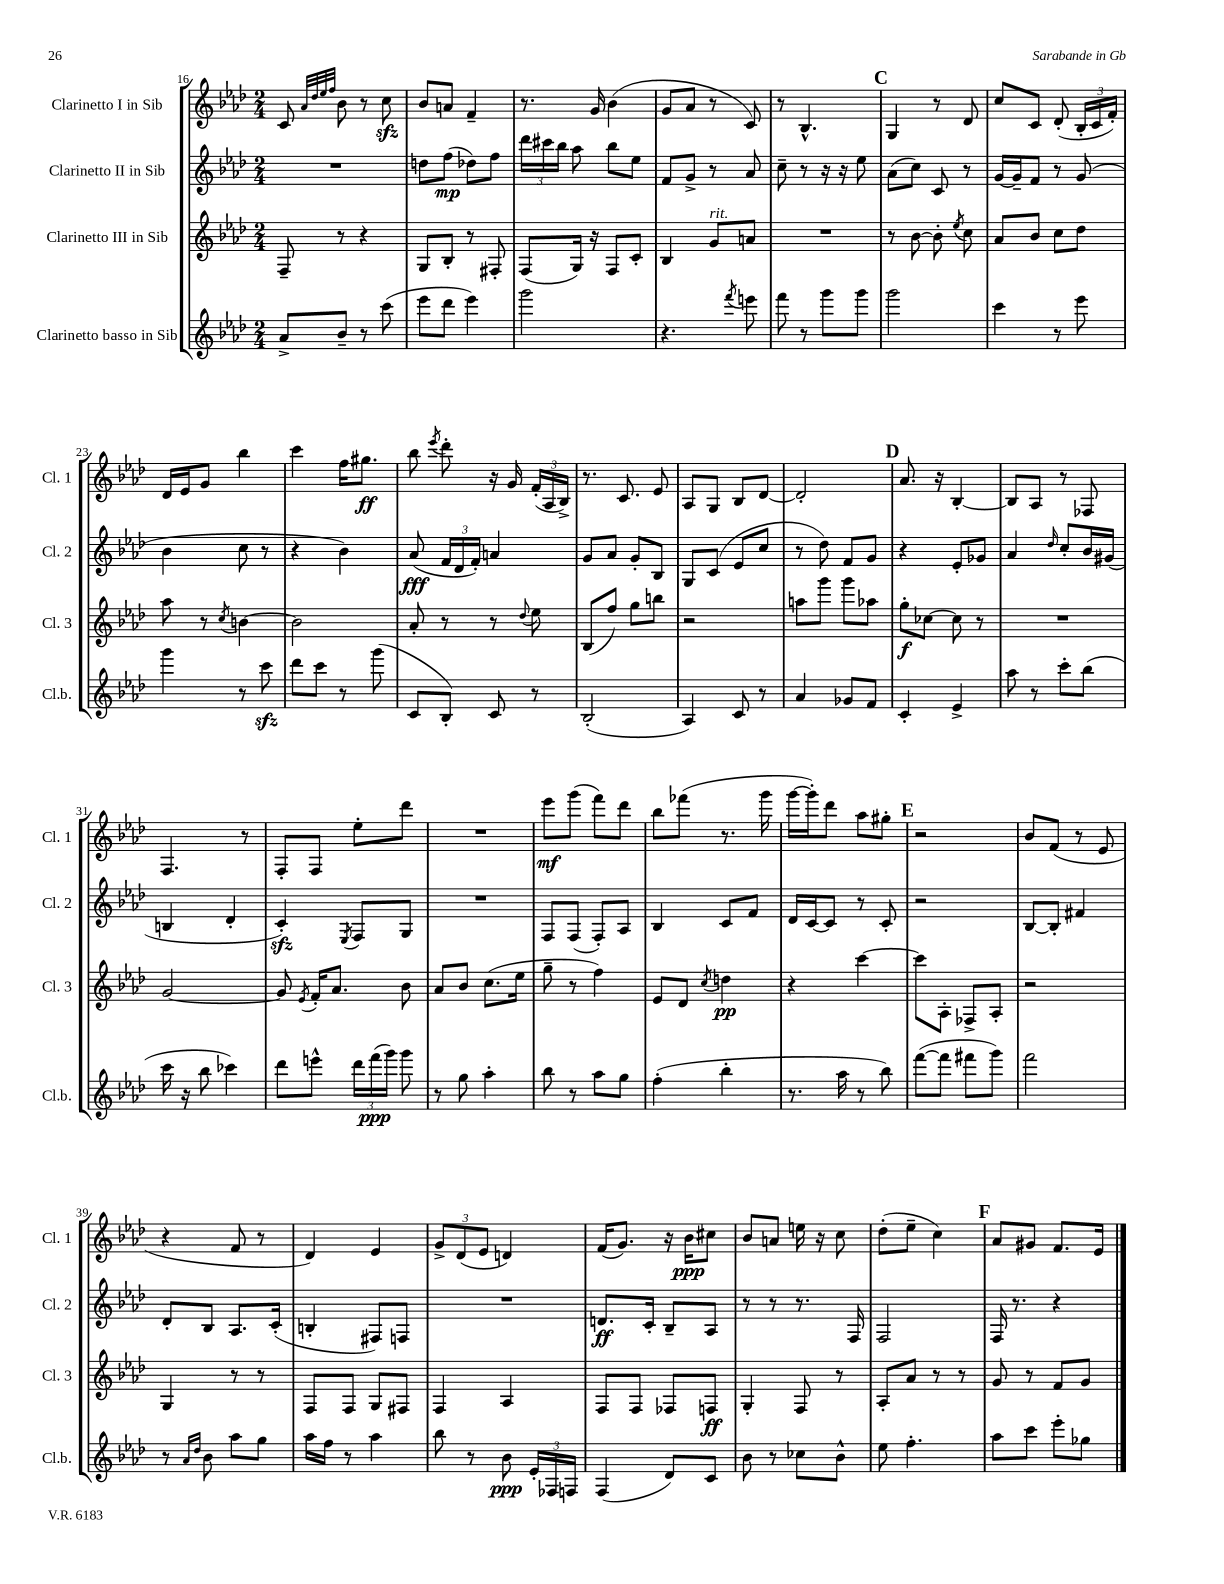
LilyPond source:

<<
\new StaffGroup <<
\new Staff = "s0" \with { instrumentName = "Clarinetto I in Sib" shortInstrumentName = "Cl. 1" } {
    \clef treble \key aes \major \numericTimeSignature \time 2/4
    \autoBeamOff c'8 \grace { aes'32[ des''32 ees''32 f''32] } bes'8 r8 c''8\sfz |
    bes'8[ a'8] f'4-- |
    r8. g'16 bes'4( |
    g'8[ aes'8] r8 c'8) |
    r8 bes4.-^ |
    \mark \markup { \bold "C" } g4 r8 des'8 |
    c''8[ c'8] des'8-.( \tuplet 3/2 { bes16[-. c'16 f'16]-.) } |
    des'16[ ees'16 g'8] bes''4 |
    c'''4 f''16[ gis''8.]\ff |
    bes''8 \acciaccatura { ees'''8 } des'''8-. r16 g'16 \tuplet 3/2 { f'16[-.( aes16 bes16]->) } |
    r8. c'8. ees'8 |
    aes8[ g8] bes8[ des'8]~ |
    des'2-. |
    \mark \markup { \bold "D" } aes'8. r16 bes4~-. |
    bes8[ aes8] r8 fes8 |
    f4. r8 |
    f8[-. f8] ees''8[-. des'''8] |
    R2 |
    ees'''8[\mf g'''8]( f'''8[) des'''8] |
    bes''8[ fes'''8]( r8. g'''16 |
    g'''16[~ g'''16-.) des'''8] aes''8[ gis''8]-. |
    \mark \markup { \bold "E" } r2 |
    bes'8[ f'8]( r8 ees'8 |
    r4 f'8 r8 |
    des'4) ees'4 |
    \tuplet 3/2 { g'8[-> des'8( ees'8] } d'4) |
    f'16[( g'8.]) r16 bes'16[\ppp cis''8] |
    bes'8[ a'8] e''16 r16 c''8 |
    des''8[-.( ees''8]-- c''4) |
    \mark \markup { \bold "F" } aes'8[ gis'8] f'8.[ ees'16] \bar "|." |
}
\new Staff = "s1" \with { instrumentName = "Clarinetto II in Sib" shortInstrumentName = "Cl. 2" } {
    \clef treble \key aes \major \numericTimeSignature \time 2/4
    \autoBeamOff R2 |
    d''8[ f''8]\mp( des''8[) f''8] |
    \tuplet 3/2 { des'''16[ cis'''16 bes''16] } aes''8 bes''8[ ees''8] |
    f'8[ g'8]-> r8 aes'8 |
    c''8-- r8 r16 r16 ees''8 |
    \mark \markup { \bold "C" } aes'8[( c''8]) c'8 r8 |
    g'16[~ g'16-- f'8] r8 g'8( |
    bes'4 c''8 r8 |
    r4 bes'4) |
    aes'8\fff( \tuplet 3/2 { f'16[ des'16 f'16]-.) } a'4 |
    g'8[ aes'8] g'8[-. bes8] |
    g8[ c'8]( ees'8[ c''8] |
    r8 des''8) f'8[ g'8] |
    \mark \markup { \bold "D" } r4 ees'8[-. ges'8] |
    aes'4 \grace { des''16 } c''8[-. bes'16 gis'16]( |
    b4 des'4-. |
    c'4-.\sfz) \acciaccatura { ees8 } f8[ g8] |
    R2 |
    f8[ f8]( f8[-.) aes8] |
    bes4 c'8[ f'8] |
    des'16[ c'16~ c'8] r8 c'8-. |
    \mark \markup { \bold "E" } r2 |
    bes8[~ bes8]-. fis'4 |
    des'8[-. bes8] aes8.[ c'16]-.( |
    b4-. fis8[) f8] |
    R2 |
    d'8.[\ff c'16]-. bes8[-- aes8] |
    r8 r8 r8. f16 |
    f2 |
    \mark \markup { \bold "F" } f16 r8. r4 \bar "|." |
}
\new Staff = "s2" \with { instrumentName = "Clarinetto III in Sib" shortInstrumentName = "Cl. 3" } {
    \clef treble \key aes \major \numericTimeSignature \time 2/4
    \autoBeamOff f8-- r8 r4 |
    g8[ bes8]-. r8 fis8-. |
    f8[( g16]) r16 f8[ c'8]-. |
    bes4 g'8[^\markup { \italic "rit." } a'8] |
    R2 |
    \mark \markup { \bold "C" } r8 bes'8~ bes'8-. \acciaccatura { ees''8 } c''8 |
    aes'8[ bes'8] c''8[ des''8] |
    aes''8 r8 \acciaccatura { c''8 } b'4~ |
    b'2 |
    aes'8-. r8 r8 \appoggiatura { des''8 } ees''8 |
    bes8[( f''8]) g''8[ b''8] |
    r2 |
    a''8[ g'''8] g'''8[ aes''8] |
    \mark \markup { \bold "D" } g''8[-.\f ces''8]~ ces''8 r8 |
    R2 |
    g'2~ |
    g'8 \acciaccatura { ees'8 } f'16[-. aes'8.] bes'8 |
    aes'8[ bes'8] c''8.[( ees''16] |
    g''8-- r8 f''4) |
    ees'8[ des'8] \acciaccatura { c''8 } d''4\pp |
    r4 c'''4~ |
    \mark \markup { \bold "E" } c'''8[ aes8]-. fes8[-> aes8]-. |
    r2 |
    g4 r8 r8 |
    f8[ f8] g8[ fis8] |
    f4 aes4 |
    f8[ f8] fes8[ f8]\ff |
    g4-. f8 r8 |
    aes8[-. aes'8] r8 r8 |
    \mark \markup { \bold "F" } g'8 r8 f'8[ g'8] \bar "|." |
}
\new Staff = "s3" \with { instrumentName = "Clarinetto basso in Sib" shortInstrumentName = "Cl.b." } {
    \clef treble \key aes \major \numericTimeSignature \time 2/4
    \autoBeamOff aes'8[-> bes'8]-- r8 c'''8( |
    ees'''8[ des'''8] ees'''4) |
    g'''2 |
    r4. \acciaccatura { f'''8 } e'''8 |
    f'''8 r8 g'''8[ g'''8] |
    \mark \markup { \bold "C" } g'''2 |
    c'''4 r8 ees'''8 |
    g'''4 r8 c'''8\sfz |
    des'''8[ c'''8] r8 g'''8( |
    c'8[ bes8]-.) c'8 r8 |
    bes2-.( |
    aes4) c'8 r8 |
    aes'4 ges'8[ f'8] |
    \mark \markup { \bold "D" } c'4-. ees'4-> |
    aes''8 r8 c'''8[-. bes''8]( |
    c'''16 r16 bes''8 ces'''4) |
    des'''8[ e'''8]-^ \tuplet 3/2 { des'''16[ f'''16\ppp( g'''16]) } g'''8 |
    r8 g''8 aes''4-. |
    bes''8 r8 aes''8[ g''8] |
    f''4-.( bes''4-. |
    r8. aes''16 r8 bes''8) |
    \mark \markup { \bold "E" } f'''8[~( f'''8] fis'''8[ g'''8]) |
    f'''2 |
    r8 \grace { aes'16[ des''16] } bes'8 aes''8[ g''8] |
    aes''16[ f''16] r8 aes''4 |
    bes''8 r8 bes'8\ppp \tuplet 3/2 { ees'16[-. fes16 f16] } |
    f4( des'8[) c'8] |
    bes'8 r8 ces''8[ bes'8]-^ |
    ees''8 f''4.-. |
    \mark \markup { \bold "F" } aes''8[ c'''8] ees'''8[-. ges''8] \bar "|." |
}
>>
>>
\layout { \context { \Score currentBarNumber = #16 } }
